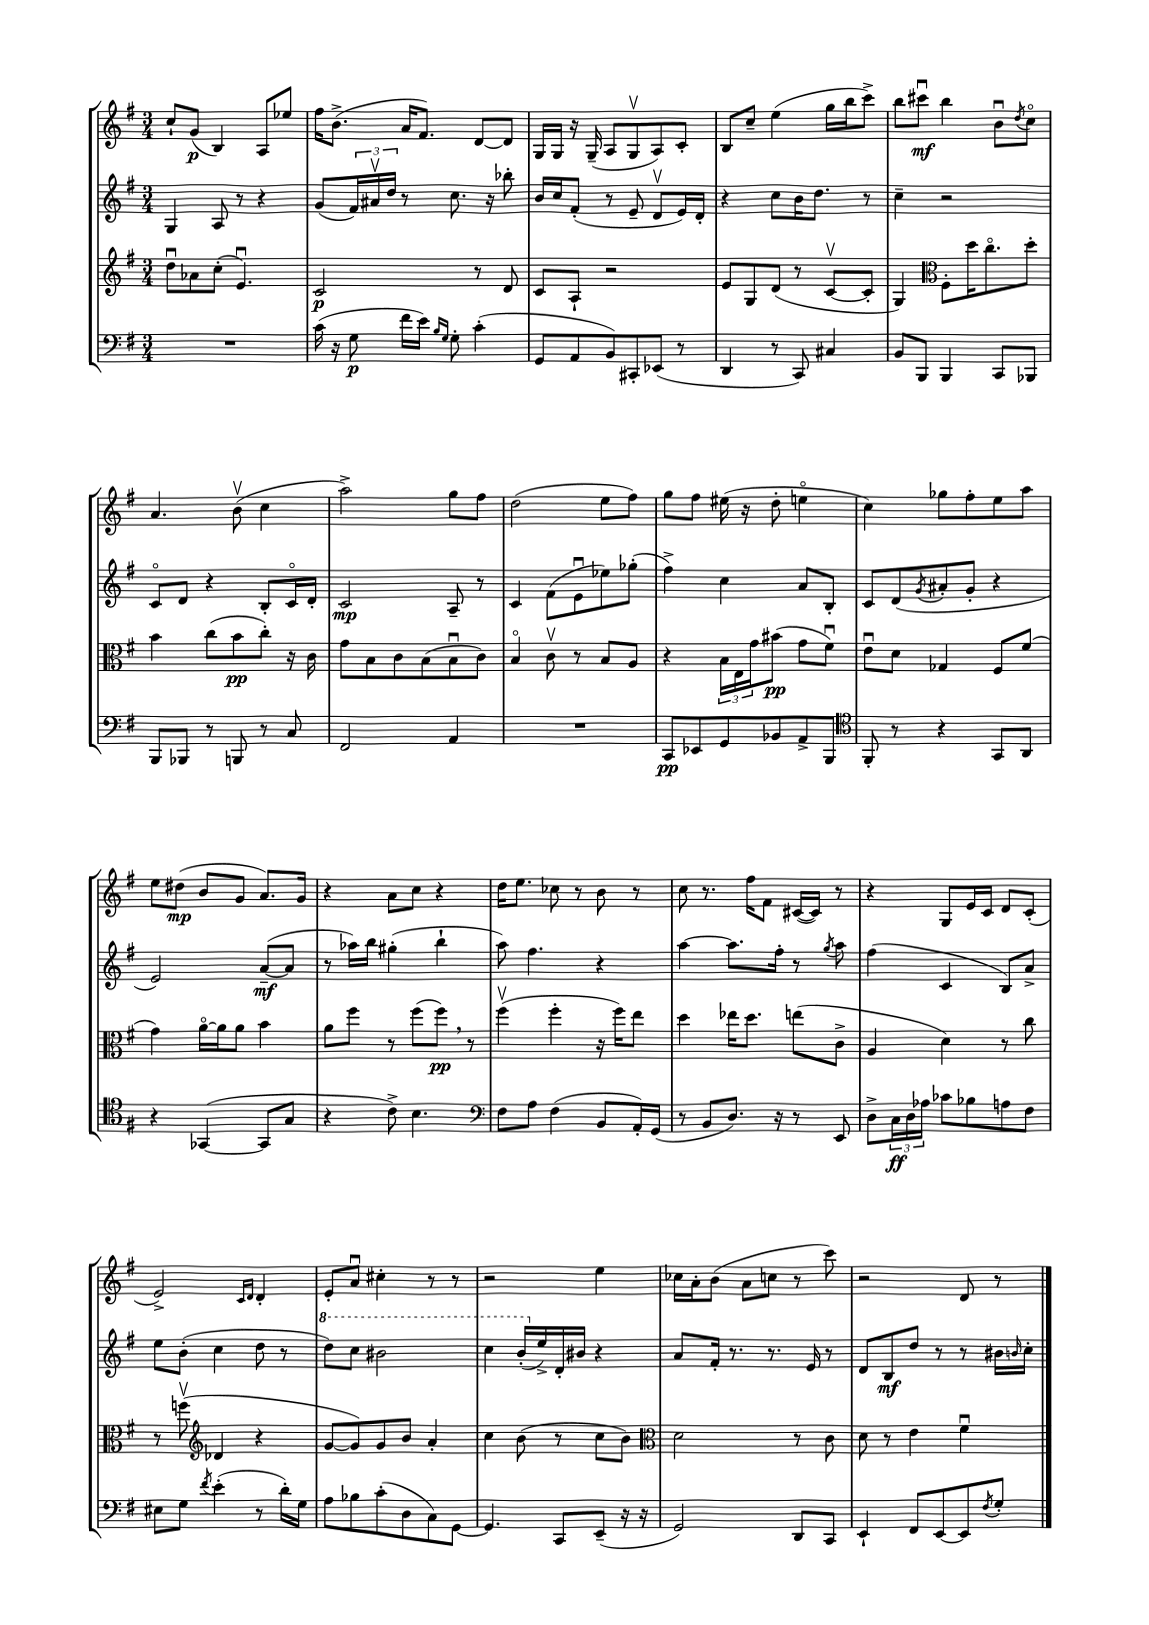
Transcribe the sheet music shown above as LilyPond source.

<<
\new StaffGroup <<
\new Staff = "s0" {
    \clef treble \key g \major \numericTimeSignature \time 3/4
    c''8-! g'8\p( b4) a8 ees''8 |
    fis''16 b'8.->( a'16 fis'8.) d'8~ d'8 |
    g16 g16 r16 g16--( a8 g8\upbow a8) c'8-. |
    b8 c''8-- e''4( g''16 b''16 c'''8->) |
    b''8 cis'''8\downbow\mf b''4 b'8\downbow \acciaccatura { d''8 } c''8\flageolet |
    a'4. b'8\upbow( c''4 |
    a''2->) g''8 fis''8 |
    d''2( e''8 fis''8) |
    g''8 fis''8 eis''16( r16 d''8-. e''4\flageolet |
    c''4) ges''8 fis''8-. e''8 a''8 |
    e''8 dis''8\mp( b'8 g'8 a'8.) g'16 |
    r4 a'8 c''8 r4 |
    d''16 e''8. ces''8 r8 b'8 r8 |
    c''8 r8. fis''16 fis'8 cis'16~( cis'16) r8 |
    r4 g8 e'16 c'16 d'8 c'8-.( |
    e'2->) \grace { c'16 d'16 } d'4-. |
    e'8-. a'8\downbow cis''4-. r8 r8 |
    r2 e''4 |
    ces''16 a'16-. b'8( a'8 c''8 r8 c'''8) |
    r2 d'8 r8 \bar "|." |
}
\new Staff = "s1" {
    \clef treble \key g \major \numericTimeSignature \time 3/4
    g4 a8 r8 r4 |
    g'8( \tuplet 3/2 { fis'16) ais'16\upbow d''16 } r8 c''8. r16 bes''8-. |
    b'16 c''16 fis'8-.( r8 e'8-- d'8\upbow e'16) d'16-. |
    r4 c''8 b'16 d''8. r8 |
    c''4-- r2 |
    c'8\flageolet d'8 r4 b8-. c'16\flageolet d'16-. |
    c'2\mp a8-- r8 |
    c'4 fis'8( e'8\downbow ees''8) ges''8-.( |
    fis''4->) c''4 a'8 b8-. |
    c'8 d'8( \acciaccatura { g'8 } ais'8-. g'8-. r4 |
    e'2) a'8~--\mf( a'8 |
    r8 aes''16) b''16 gis''4-.( b''4-! |
    a''8) fis''4. r4 |
    a''4~ a''8. fis''16-. r8 \acciaccatura { g''8 } a''8 |
    fis''4( c'4 b8) a'8-> |
    e''8 b'8-.( c''4 d''8 r8 |
    \ottava #1 d'''8) c'''8 bis''2 |
    c'''4 b''16-.( \ottava #0 e''16->) d'16-. bis'16 r4 |
    a'8 fis'16-. r8. r8. e'16 r8 |
    d'8 b8\mf d''8 r8 r8 bis'16 \grace { b'16 } c''16-. \bar "|." |
}
\new Staff = "s2" {
    \clef treble \key g \major \numericTimeSignature \time 3/4
    d''8\downbow aes'8 c''8-.( e'4.\downbow) |
    c'2\p r8 d'8 |
    c'8 a8-! r2 |
    e'8 g8 d'8( r8 c'8~\upbow c'8-. |
    g4) \clef alto fis8-. d''16 c''8.\flageolet d''8-. |
    b'4 c''8( b'8\pp c''8-.) r16 c'16 |
    g'8 b8 c'8 b8( b8\downbow c'8) |
    b4\flageolet c'8\upbow r8 b8 a8 |
    r4 \tuplet 3/2 { b16 e16 g'16 } bis'8\pp( g'8 fis'8\downbow) |
    e'8\downbow d'8 ges4 fis8 fis'8( |
    g'4) a'16~\flageolet a'16 a'8 b'4 |
    a'8 fis''8 r8 fis''8( fis''8\pp) \breathe r8 |
    fis''4\upbow( fis''4-. r16 fis''16) e''8 |
    d''4 ees''16 d''8. e''8( c'8-> |
    a4 d'4) r8 c''8 |
    r8 f''8\upbow( \clef treble des'4 r4 |
    g'8~ g'8) g'8 b'8 a'4-. |
    c''4 b'8( r8 c''8 b'8) |
    \clef alto d'2 r8 c'8 |
    d'8 r8 e'4 fis'4\downbow \bar "|." |
}
\new Staff = "s3" {
    \clef bass \key g \major \numericTimeSignature \time 3/4
    R2. |
    c'16( r16 g8\p fis'16 e'16) \grace { b16 g16 } g8-. c'4-.( |
    g,8 a,8 b,8) cis,8-. ees,8( r8 |
    d,4 r8 c,8) cis4 |
    b,8 b,,8 b,,4 c,8 bes,,8 |
    b,,8 bes,,8 r8 b,,8 r8 c8 |
    fis,2 a,4 |
    R2. |
    c,8\pp ees,8 g,8 bes,8 a,8-> b,,8 |
    \clef tenor fis,8-. r8 r4 g,8 a,8 |
    r4 ges,4~( ges,8 g8 |
    r4 c'8->) b4. |
    \clef bass fis8 a8 fis4( b,8 a,16-.) g,16( |
    r8 b,8 d8.) r16 r8 e,8 |
    d8-> \tuplet 3/2 { c16\ff d16 aes16 } ces'8 bes8 a8 fis8 |
    eis8 g8 \acciaccatura { fis'8 } e'4-.( r8 d'16-.) g16 |
    a8 bes8 c'8-.( d8 c8) g,8~ |
    g,4. c,8 e,8--( r16 r16 |
    g,2) d,8 c,8 |
    e,4-! fis,8 e,8~ e,8 \acciaccatura { fis8 } g8-. \bar "|." |
}
>>
>>
\layout { \context { \Score \remove "Bar_number_engraver" } }
